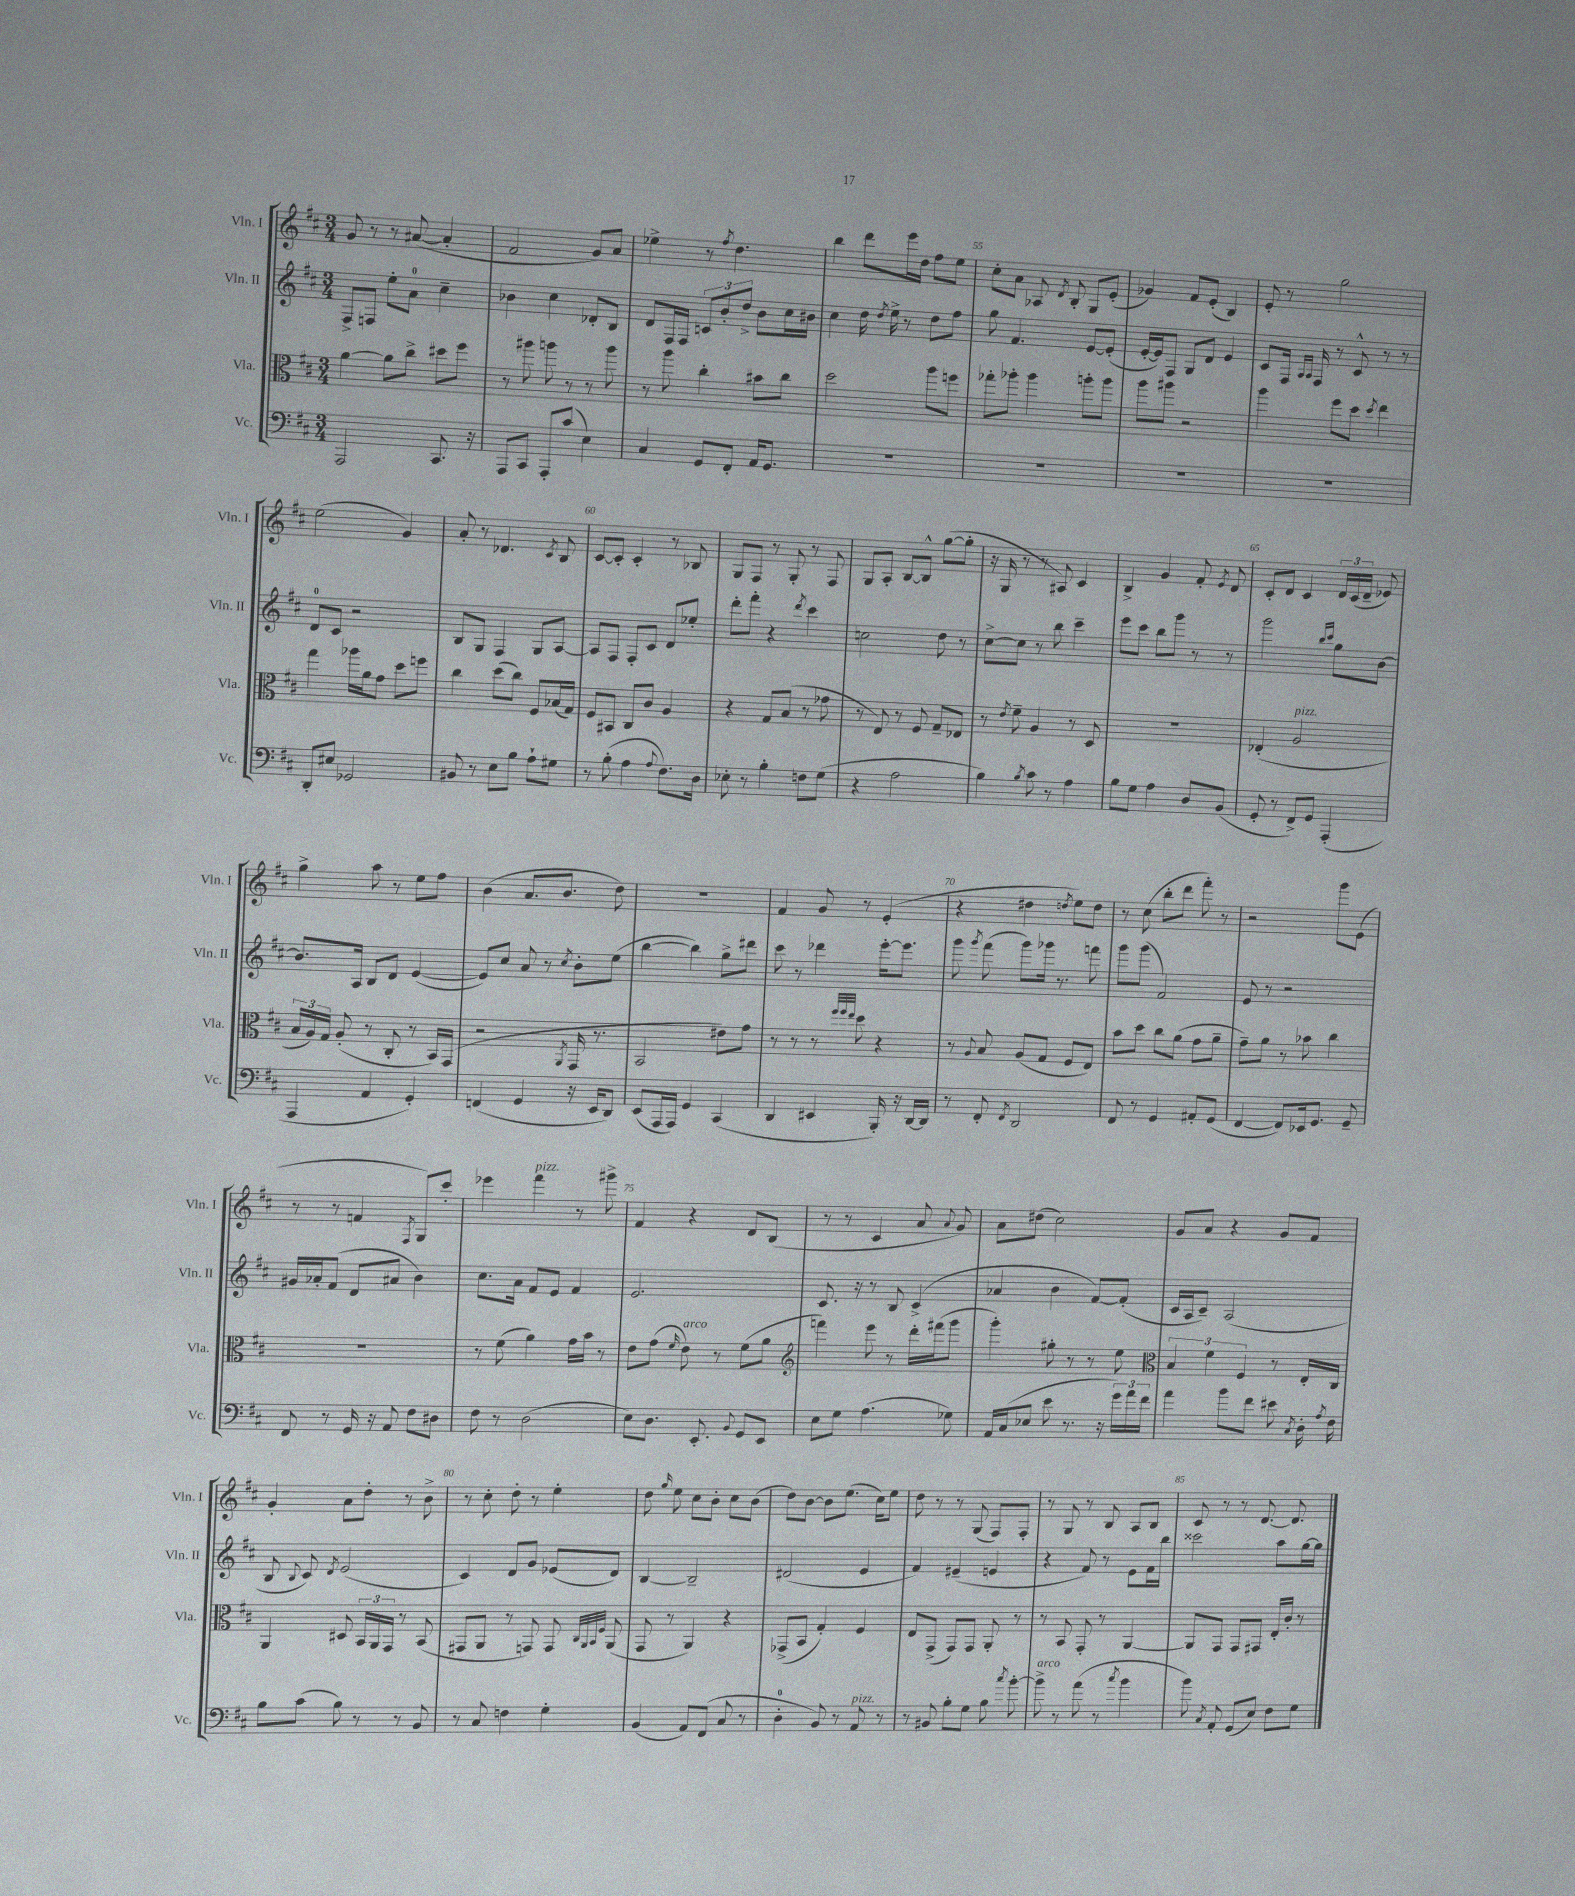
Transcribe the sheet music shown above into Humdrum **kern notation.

**kern	**kern	**kern	**kern
*part4	*part3	*part2	*part1
*staff4	*staff3	*staff2	*staff1
*I"Vc.	*I"Vla.	*I"Vln. II	*I"Vln. I
*I'Vc.	*I'Vla.	*I'Vln. II	*I'Vln. I
*clefF4	*clefC3	*clefG2	*clefG2
*k[f#c#]	*k[f#c#]	*k[f#c#]	*k[f#c#]
*M3/4	*M3/4	*M3/4	*M3/4
=51	=51	=51	=51
2AAA/	[4a\	8F#^/L	8g/
.	.	8Fn/J	8r
.	8a\L]	8ee'\L	8r
.	8cc#^\J	8a\J	([8a#X/
8.CC#/	8dd#X\L	4cc#~\	4a#'/]
.	8ff#\J	.	.
16r	.	.	.
=52	=52	=52	=52
8AAA/L	8r	4b-X\	2f#/
8CC#/J	8aa#X\	.	.
8AAA'/L	8aan\	4cc#\	.
(8c#/J	8r	.	.
4E\)	8r	8d-X'/L	8g/L)
.	8aa\	8B/J	8a/J
=53	=53	=53	=53
4C#/	8r	8d/L	4ee-X^\
.	8aa\	16F#/L	.
.	.	16F#/JJ	.
8GG/L	4cc#'\	12cn/L	8r
.	.	12b'/	.
.	.	.	8qff#/
8FF#'/J	.	.	4.dd\
.	.	12dd^/J	.
16AA/KL	8b#X\L	8b\L	.
8.GG/J	.	.	.
.	8cc#\J	16cc#\L	.
.	.	16b#X\JJ	.
=54	=54	=54	=54
2.r	2dd\	4cc#\	4bb\
.	.	16dd\	8ddd\L
.	.	8qdd/	.
.	.	16ee^\	.
.	.	8r	16eee\L
.	.	.	16dd\JJ
.	8aa\L	8dd\L	8ff#\L
.	8ffn\J	8ff#\J	8ee\J
=55	=55	=55	=55
2.r	8gg-X'\L	8gg\	8cc#'\L
.	8aa-X'\J	4.f#/	8a\J
.	4aa-\	.	8A-X/
.	.	.	8qd/
.	.	.	8B'/
.	8aan'\L	[8e/L	8G/L
.	8aa\J	(8e'/J]	(8e'/J
=56	=56	=56	=56
2.r	8aa\L	[16e'/LL	4g-X/)
.	.	16e/J])	.
.	8aa#X\J	8F#/J	.
.	2r	8G/L	8f#/L
.	.	8d/J	(8e'/J
.	.	4e/	4B/)
=57	=57	=57	=57
2.r	4aa\	8c#/L	8e'/
.	.	16F#/Jk	8r
.	.	16qqA/LL	.
.	.	16qqA/JJ	.
.	.	16F#/	.
.	8ff#\L	8r	2gg\
.	8dd\J	8c#^^/	.
.	8qdd/	.	.
.	4ee\	8r	.
.	.	8r	.
!!LO:LB:g=z
=58	=58	=58	=58
8DD'/L	4gg\	8d/L	(2ee\
8E#X/J	.	8c#/J	.
2GG-X/	16aa-X\LL	2r	.
.	16a\J	.	.
.	8g\J	.	.
.	8dd\L	.	4g/)
.	8ffn\J	.	.
=59	=59	=59	=59
8BB#X/	4cc#\	8B/L	8a'/
8r	.	8G/J	8r
8E\L	(8dd\L	4F#/	4.d-X/
8B\J	8cc#\J)	.	.
8A`\L	8F#/L	8G/L	.
.	.	.	8qc#/
8G#X\J	(16B-X/L	[8A/J	8B/
.	16G/JJ)	.	.
=60	=60	=60	=60
8r	8F#/L	8A/L]	[8c#/L
(8B'\	8BB#X/J	8F#/J	8c#'/J]
4A\	8C#/L	8F#'/L	4c#'/
.	8c#/J	8c#/J	.
8qqA/	.	.	.
8.F#\L)	4A/	8d/L	8r
.	.	8ee-X'/J	8B-X/
16D\Jk	.	.	.
=61	=61	=61	=61
8E-X'\	4r	8ddd'\L	8G/L
8r	.	8fff#'\J	8F#/J
4B'\	8G/L	4r	8r
.	(8B/J	.	8G'/
.	.	8qddd/	.
8Fn\L	8r	4ccc#\	8r
(8G\J	8g-X\	.	8F#/
=62	=62	=62	=62
4r	8r	2ccn\	8G/L
.	8E/)	.	8A'/J
2A\	8r	.	[8B/L
.	8F#/	.	8B^^/J]
.	8G~/L	8dd\	([8gg\L
.	8E-X/J	8r	8gg'\J]
=63	=63	=63	=63
4B\)	8r	[8cc#^\L	16r
.	.	.	16G/
.	8qe/	.	.
.	8f#~\	8cc#\J]	8r
8qB/	.	.	.
8c#\	4A/	8r	8r
8r	.	8bb\	8A#X/)
4A\	8r	4ccc#~\	4c#/
.	8D/	.	.
=64	=64	=64	=64
8B\L	2.r	8eee\L	4B^/
8G\J	.	8ccc#\J	.
4A\	.	8bb\L	4g/
.	.	8ggg\J	.
8D/L	.	8r	8f#'/
.	.	.	8qe/
(8BB/J	.	8r	8d/
=65	=65	=65	=65
8GG'/	(4E-X'/	2ggg\	8c#'/L
8r	.	.	8d/J
!	!LO:TX:a:i:t=pizz.	!	!
8FF#^/L)	2A/	.	4c#/
8GG/J	.	.	.
.	.	16qqbb/LL	.
.	.	16qqccc#/JJ	.
(4AAA'/	.	8gg\L	24d/LL
.	.	.	(24c#/
.	.	.	24d~/JJ
.	.	[8b\J	8e-X/)
!!LO:LB:g=z
=66	=66	=66	=66
4AAA/	24B/LL	8.b/L]	4gg^\
.	24A/)	.	.
.	24G/JJ	.	.
.	(8A'/	.	.
.	.	16A/Jk	.
4AA/	8r	8B/L	8aa\
.	8C#'/	8d/J	8r
4GG'/)	8r	([4e/	8ee\L
.	16BB/LL)	.	8ff#\J
.	(16GG/JJ	.	.
=67	=67	=67	=67
(4FFn/	2r	8e/L])	(4b\
.	.	8cc#/J	.
4GG/	.	8a/	8.a/L
.	.	8r	.
.	.	.	8.b/J
.	8qAA/	8qcc#/	.
16r	16GG/	8b'\L	.
16EE/KL	8.r	.	.
8DD/J)	.	(8ee\J	8dd\)
=68	=68	=68	=68
(8EE/L	2BB/	[4bb\	2.r
16AAA/L	.	.	.
16AAA/JJ)	.	.	.
4GG/	.	4bb\])	.
(4CC#/	8e#X\L)	8gg^\L	.
.	8g\J	8ddd#X\J	.
=69	=69	=69	=69
4DD/	8r	8ccc#\	4f#/
.	8r	8r	.
4EE#X/	8r	4ddd-X\	8g/
.	32qqff#/LLL	.	.
.	32qqff#/	.	.
.	32qqee/JJJ	.	.
.	8dd\	.	8r
16BBB'/)	4r	[16eee'\KL	(4e'/
16r	.	8.eee\J]	.
[16DD/LL	.	.	.
16DD/JJ]	.	.	.
=70	=70	=70	=70
8r	8r	8ggg\	4r
.	8qqA/	8qggg/	.
8FF#'/	8B/	(8fff#\	.
8qFF#/	.	.	.
2DD/	(8A/L	8ggg\L)	4dd#X\
.	8G/J	16ggg-X\Jk	.
.	.	8.r	.
.	.	.	8qddn/
.	8F#/L	.	8ee\L)
.	8E/J)	8fffn\	8dd\J
=71	=71	=71	=71
8FF#/	8b\L	8ggg\L	8r
8r	8dd\J	(8ggg\J	(8cc#\
4GG/	8cc#\L	2f#/)	8bb'\L
.	(8a\J	.	8ddd\J
8AA#X'/L	8g\L	.	8fff#'\)
(8GG/J	8a~\J	.	8r
=72	=72	=72	=72
[4FF#/	8g~\L)	8e/	2r
.	8a\J	8r	.
8FF#/L])	8r	2r	.
16EE-X/k	8b-X\	.	.
8.GG/J	.	.	.
.	4cc#\	.	8ggg\L
8GG~/	.	.	(8e\J
!!LO:LB:g=z
=73	=73	=73	=73
8FF#/	2.r	16g#X/LL	8r
.	.	16a-X'/J	.
8r	.	(8f#/J	8r
16GG/	.	8d/L	4fn/
16r	.	.	.
8AA/	.	8a#X/J	.
.	.	.	8qF#/
8F#\L	.	4b\)	8G/L)
8D#X\J	.	.	8ccc#'/J
=74	=74	=74	=74
8F#\	8r	8.cc#\L	4eee-X\
8r	(8f#\	.	.
.	.	16a\Jk	.
!	!	!	!LO:TX:a:i:t=pizz.
(2D\	4a\)	8f#/L	4fff#\
.	.	8e/J	.
.	16g\LL	4f#/	8r
.	16b\JJ	.	.
.	8r	.	8ggg#X^\
=75	=75	=75	=75
8E\L)	8e\L	2.e/	4f#/
8.D\J	(8g\J	.	.
.	16qqf#/	.	.
!	!LO:TX:a:i:t=arco	!	!
.	8e\)	.	4r
8.EE'/	.	.	.
.	8r	.	.
8qqBB/	.	.	.
8GG/L	(8f#\L	.	8d/L
8EE/J	8a\J	.	(8B/J
=76	=76	=76	=76
*	*clefG2	*	*
8E\L	4fffn\)	8.c#/	8r
8G\J	.	.	8r
.	.	16r	.
(4.A\	8eee\	8r	4c#/
.	8r	8B/	.
.	16ddd'\LL	(4c#^/	8a/
.	(16fff#X\J	.	.
.	.	.	8qqa/
8G-X\)	8ggg\J	.	8g/)
=77	=77	=77	=77
16AA/LL	4ggg'\)	4a-X/	8a\L
(16C#/J	.	.	.
8E-X/J	.	.	(8dd#X\J
8e\	8gg#X'\	4b\	2cc#\)
8.r	8r	.	.
.	8r	[8f#/L)	.
16r	.	.	.
24g\LL)	8ee\	(8f#'/J]	.
24a\	.	.	.
24f#\JJ	.	.	.
=78	=78	=78	=78
*	*clefC3	*	*
4a\	6B/	16c#/LL	8g/L
.	.	16A/J	.
.	.	8c#~/J)	8a/J
.	6f#\	.	.
8b\L	.	(2A/	4r
.	6F#/	.	.
8f#\J	.	.	.
8e#X\	8r	.	8g/L
8qC#/	.	.	.
16D'\	16E'/LL	.	8f#/J
8qA/	.	.	.
16F#\	16C#/JJ	.	.
!!LO:LB:g=z
=79	=79	=79	=79
8B\L	4AA/	8B/	4g'/
.	.	8qqB/	.
(8c#\J	.	8c#/)	.
.	.	8qd/	.
8B\)	8D#X/	(2e/	8a\L
8r	24BB/LL	.	8dd'\J
.	24AA/	.	.
.	24GG/JJ	.	.
8r	8r	.	8r
8BB/	(8BB/	.	8b^\
=80	=80	=80	=80
8r	8GG#X/L	4c#/)	8r
8C#/	8AA/J	.	8cc#'\
4Fn\	8r	8d/L	8dd'\
.	8GGn/)	8g/J	8r
4G'\	8GG/	(8e-X/L	4ee'\
.	32qqC#/LLL	.	.
.	32qqAA/	.	.
.	32qqBB/	.	.
.	32qqF#/JJJ	.	.
.	(8AA/	8d/J)	.
=81	=81	=81	=81
(4BB/	8GG/	[4B/	8dd\
.	.	.	16qqgg/
.	8r	.	8ee\
8AA/L)	4AA/)	2B~/]	8cc#\L
(8FF#/J	.	.	8b'\J
8C#/	4r	.	8cc#\L
8r	.	.	(8b\J
=82	=82	=82	=82
4D'\	(8GG-X^/L	(2d#X/	8dd\L)
.	8BB/J	.	[8b\J
8BB/)	4G'/)	.	8b\L]
8r	.	.	(8.ee\J
!LO:TX:a:i:t=pizz.	!	!	!
8AA/	4F#/	4e/	.
.	.	.	16cc#\KL)
8r	.	.	8ee\J
=83	=83	=83	=83
8r	8E/L	4f#/)	8dd\
8BB#X/	(8GG^/J	.	8r
8B'\L	8GG/L)	(4e#X~/	8r
8G\J	8GG/J	.	(8G/
8B\	8AA'/	4en/	8F#/L)
8qcc#/	.	.	.
[8b'\	8r	.	8F#'/J
=84	=84	=84	=84
!LO:TX:a:i:t=arco	!	!	!
8b^\]	8r	4r	8r
8r	8BB/	.	8G/
(8a\	8GG'/	8f#/)	8r
8r	8r	8r	8B/
8qcc#/	.	.	.
4b\	[4AA/	8e\L	8A/L
.	.	16f#\L	8B/J
.	.	16bb\JJ	.
=85	=85	=85	=85
8b\)	8AA/L]	2ccc##X\	8c#/
8qC#/	.	.	.
8AA'/	8GG/J	.	8r
(8GG/L	8GG/L	.	8r
8E/J)	8GG#X/J	.	[8.d/
8F#\L	16E'/LL	8aa\L	.
.	16c#'/JJ	.	8.d/]
8G\J	8r	[16gg\L	.
.	.	16gg\JJ]	.
==	==	==	==
*-	*-	*-	*-
